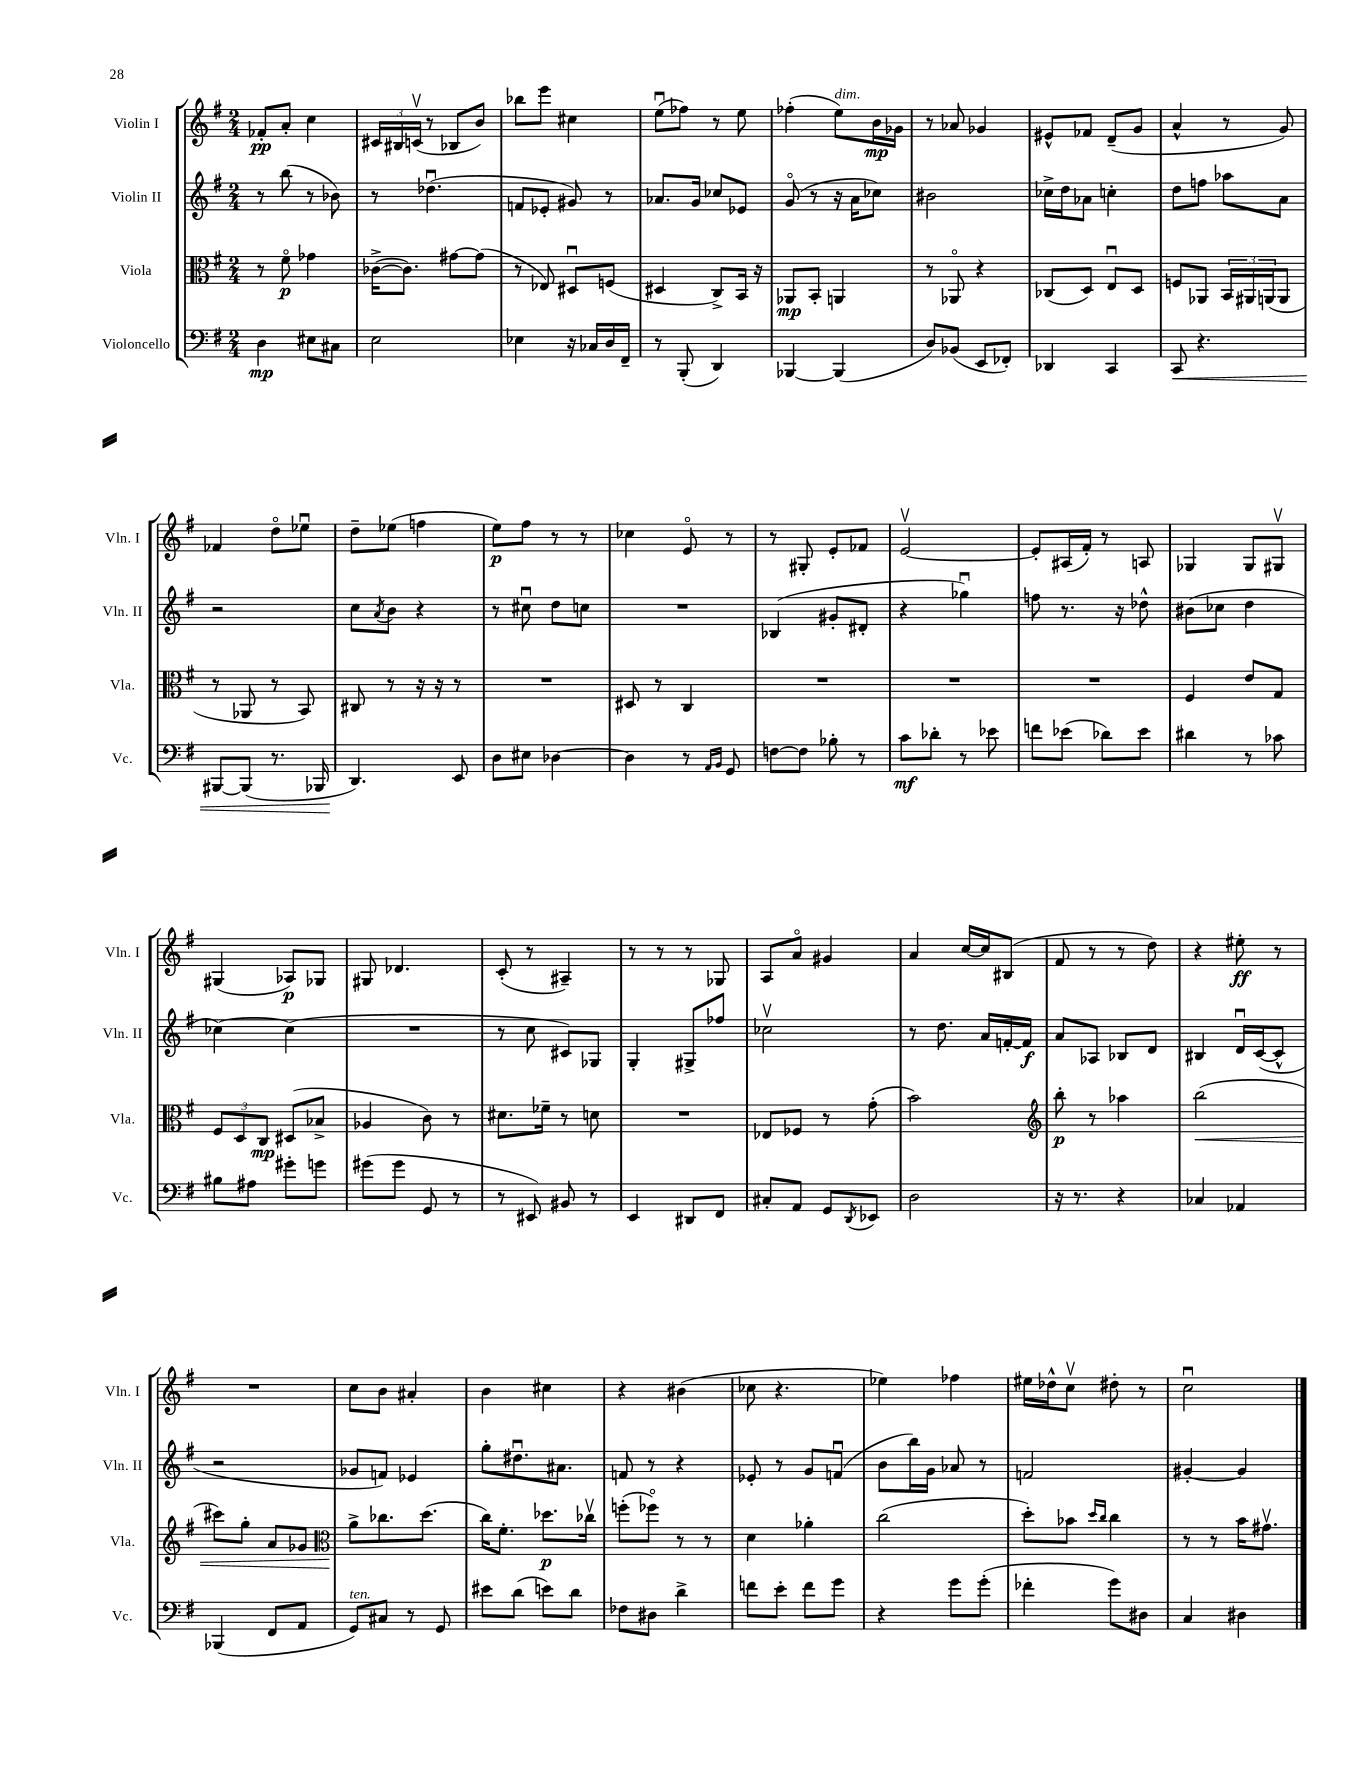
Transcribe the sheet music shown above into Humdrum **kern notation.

**kern	**dynam	**kern	**dynam	**kern	**dynam	**kern	**dynam
*part4	*part4	*part3	*part3	*part2	*part2	*part1	*part1
*staff4	*staff4	*staff3	*staff3	*staff2	*staff2	*staff1	*staff1
*I"Violoncello	*	*I"Viola	*	*I"Violin II	*	*I"Violin I	*
*I'Vc.	*	*I'Vla.	*	*I'Vln. II	*	*I'Vln. I	*
*clefF4	*	*clefC3	*	*clefG2	*	*clefG2	*
*k[f#]	*	*k[f#]	*	*k[f#]	*	*k[f#]	*
*M2/4	*	*M2/4	*	*M2/4	*	*M2/4	*
=1	=1	=1	=1	=1	=1	=1	=1
4D\	mp	8r	.	8r	.	8f-X'/L	pp
.	.	8f#\	p	(8bb\	.	8a'/J	.
8E#X\L	.	4g-X\	.	8r	.	4cc\	.
8C#X\J	.	.	.	8b-X\)	.	.	.
=2	=2	=2	=2	=2	=2	=2	=2
2E\	.	([16c-X^\KL	.	8r	.	24c#X/LL	.
.	.	.	.	.	.	24B#X/	.
.	.	8.c-\J])	.	.	.	.	.
.	.	.	.	.	.	(24cnv/JJ	.
.	.	.	.	(4.dd-Xu\	.	8r	.
.	.	[8g#X\L	.	.	.	8B-X/L	.
.	.	(8g#\J]	.	.	.	8b/J)	.
=3	=3	=3	=3	=3	=3	=3	=3
4E-X\	.	8r	.	8fn/L	.	8bb-X\L	.
.	.	8E-X/)	.	8e-X'/J	.	8eee\J	.
16r	.	8D#Xu/L	.	8g#X/)	.	4cc#X\	.
16C-X/LL	.	.	.	.	.	.	.
16D/	.	(8Fn/J	.	8r	.	.	.
16FF#~/JJ	.	.	.	.	.	.	.
=4	=4	=4	=4	=4	=4	=4	=4
8r	.	4D#X/	.	8.a-X/L	.	(8eeu\L	.
(8BBB'/	.	.	.	.	.	8ff-X\J)	.
.	.	.	.	16g/Jk	.	.	.
4DD/)	.	8C^/L)	.	8cc-X/L	.	8r	.
.	.	16BB/Jk	.	8e-X/J	.	8ee\	.
.	.	16r	.	.	.	.	.
=5	=5	=5	=5	=5	=5	=5	=5
[4BBB-X/	.	8AA-X/L	mp	(8g/	.	(4ff-X'\	.
.	.	8BB'/J	.	8r	.	.	.
!	!	!	!	!	!	!LO:TX:a:i:t=dim.	!
(4BBB-/]	.	4AAn/	.	16r	.	8ee\L)	.
.	.	.	.	16a\KL	.	.	.
.	.	.	.	8cc-X\J)	.	16b\L	mp
.	.	.	.	.	.	16g-X\JJ	.
=6	=6	=6	=6	=6	=6	=6	=6
8D/L)	.	8r	.	2b#X\	.	8r	.
(8BB-X/J	.	8AA-X/	.	.	.	8a-X/	.
8EE/L	.	4r	.	.	.	4g-X/	.
8FF-X'/J)	.	.	.	.	.	.	.
=7	=7	=7	=7	=7	=7	=7	=7
4DD-X/	.	(8C-X/L	.	16cc-X^\LL	.	8e#X^^/L	.
.	.	.	.	16dd\J	.	.	.
.	.	8D/J)	.	8a-X\J	.	8f-X/J	.
4CC/	.	8Eu/L	.	4ccn'\	.	(8d~/L	.
.	.	8D/J	.	.	.	8g/J	.
=8	=8	=8	=8	=8	=8	=8	=8
!	!LO:HP:b	!	!	!	!	!	!
8CC/	<	8Fn/L	.	8dd\L	.	4a^^/	.
4.r	.	8AA-X/J	.	8ffn\J	.	.	.
.	.	24BB/LL	.	8aa-X\L	.	8r	.
.	.	24AA#X/	.	.	.	.	.
.	.	(24AAn/J	.	.	.	.	.
.	.	8AA/J	.	8a\J	.	8g/)	.
!!LO:LB:g=z
=9	=9	=9	=9	=9	=9	=9	=9
[8BBB#X/L	.	8r	.	2r	.	4f-X/	.
(8BBB#/J]	.	8AA-X/	.	.	.	.	.
8.r	.	8r	.	.	.	8dd\L	.
.	.	8BB/)	.	.	.	8ee-Xu\J	.
16BBB-X/	.	.	.	.	.	.	.
=10	=10	=10	=10	=10	=10	=10	=10
4.DD/)	.	8C#X/	.	8cc\L	.	8dd~\L	.
.	.	.	.	8qa/	.	.	.
.	.	8r	.	8b\J	.	(8ee-X\J	.
.	.	16r	.	4r	.	4ffn\	.
.	.	16r	.	.	.	.	.
8EE/	[	8r	.	.	.	.	.
=11	=11	=11	=11	=11	=11	=11	=11
8D\L	.	2r	.	8r	.	8ee\L)	p
8E#X\J	.	.	.	8cc#Xu\	.	8ff#\J	.
[4D-X\	.	.	.	8dd\L	.	8r	.
.	.	.	.	8ccn\J	.	8r	.
=12	=12	=12	=12	=12	=12	=12	=12
4D-\]	.	8D#X/	.	2r	.	4cc-X\	.
.	.	8r	.	.	.	.	.
8r	.	4C/	.	.	.	8e/	.
16qqAA/LL	.	.	.	.	.	.	.
16qqBB/JJ	.	.	.	.	.	.	.
8GG/	.	.	.	.	.	8r	.
=13	=13	=13	=13	=13	=13	=13	=13
[8Fn\L	.	2r	.	(4B-X/	.	8r	.
8F\J]	.	.	.	.	.	8G#X'/	.
8B-X'\	.	.	.	8g#X'/L	.	8e'/L	.
8r	.	.	.	8d#X'/J	.	8f-X/J	.
=14	=14	=14	=14	=14	=14	=14	=14
8c\L	mf	2r	.	4r	.	[2ev/	.
8d-X'\J	.	.	.	.	.	.	.
8r	.	.	.	4gg-Xu\)	.	.	.
8e-X\	.	.	.	.	.	.	.
=15	=15	=15	=15	=15	=15	=15	=15
8fn\L	.	2r	.	8ffn\	.	8e'/L]	.
(8e-X\J	.	.	.	8.r	.	(16A#X/L	.
.	.	.	.	.	.	16f#'/JJ)	.
8d-X\L)	.	.	.	.	.	8r	.
.	.	.	.	16r	.	.	.
8e-\J	.	.	.	8dd-X^^\	.	8An/	.
=16	=16	=16	=16	=16	=16	=16	=16
4d#X\	.	4F#/	.	(8b#X\L	.	4G-X/	.
.	.	.	.	8cc-X\J	.	.	.
8r	.	8e/L	.	4dd\	.	8G-/L	.
8c-X\	.	8G/J	.	.	.	8G#Xv/J	.
!!LO:LB:g=z
=17	=17	=17	=17	=17	=17	=17	=17
8B#X\L	.	12F#/L	.	[4cc-X\)	.	(4G#X/	.
.	.	12D/	.	.	.	.	.
8A#X\J	.	.	.	.	.	.	.
.	.	12C/J	mp	.	.	.	.
8g#X'\L	.	(8D#X/L	.	(4cc-\]	.	8A-X/L)	p
8gn\J	.	8B-X^/J	.	.	.	8G-X/J	.
=18	=18	=18	=18	=18	=18	=18	=18
(8g#X\L	.	4A-X/	.	2r	.	8G#X/	.
8g#\J	.	.	.	.	.	4.d-X/	.
8GG/	.	8c\)	.	.	.	.	.
8r	.	8r	.	.	.	.	.
=19	=19	=19	=19	=19	=19	=19	=19
8r	.	8.d#X\L	.	8r	.	(8c'/	.
8EE#X/)	.	.	.	8cc\	.	8r	.
.	.	16f-X~\Jk	.	.	.	.	.
8BB#X/	.	8r	.	8c#X/L)	.	4A#X~/)	.
8r	.	8dn\	.	8G-X/J	.	.	.
=20	=20	=20	=20	=20	=20	=20	=20
4EE/	.	2r	.	4G'/	.	8r	.
.	.	.	.	.	.	8r	.
8DD#X/L	.	.	.	8G#X^/L	.	8r	.
8FF#/J	.	.	.	8ff-X/J	.	8G-X/	.
=21	=21	=21	=21	=21	=21	=21	=21
8C#X'/L	.	8E-X/L	.	2cc-Xv\	.	8A/L	.
8AA/J	.	8F-X/J	.	.	.	8a/J	.
8GG/L	.	8r	.	.	.	4g#X/	.
8qDD/	.	.	.	.	.	.	.
8EE-X/J	.	(8g'\	.	.	.	.	.
=22	=22	=22	=22	=22	=22	=22	=22
2D\	.	2b\)	.	8r	.	4a/	.
.	.	.	.	8.dd\	.	.	.
.	.	.	.	.	.	[16cc/LL	.
.	.	.	.	16a/LL	.	16cc/J]	.
.	.	.	.	[16fn'/	.	(8B#X/J	.
.	.	.	.	16f/JJ]	f	.	.
=23	=23	=23	=23	=23	=23	=23	=23
*	*	*clefG2	*	*	*	*	*
16r	.	8bb'\	p	8a/L	.	8f#/	.
8.r	.	.	.	.	.	.	.
.	.	8r	.	8A-X/J	.	8r	.
4r	.	4aa-X\	.	8B-X/L	.	8r	.
.	.	.	.	8d/J	.	8dd\)	.
=24	=24	=24	=24	=24	=24	=24	=24
!	!	!	!LO:HP:b	!	!	!	!
4C-X/	.	(2bb\	<	4B#X/	.	4r	.
4AA-X/	.	.	.	16du/LL	.	8ee#X'\	ff
.	.	.	.	([16c/J	.	.	.
.	.	.	.	8c^^/J]	.	8r	.
!!LO:LB:g=z
=25	=25	=25	=25	=25	=25	=25	=25
(4BBB-X/	.	8ccc#X\L)	.	2r	.	2r	.
.	.	8gg'\J	.	.	.	.	.
8FF#/L	.	8a/L	.	.	.	.	.
8AA/J	.	8g-X/J	.	.	.	.	.
=26	=26	=26	=26	=26	=26	=26	=26
*	*	*clefC3	*	*	*	*	*
!LO:TX:a:i:t=ten.	!	!	!	!	!	!	!
8GG/L)	.	8a^\L	.	8g-X/L	.	8cc\L	.
8C#X/J	.	8.cc-X\	[	8fn/J)	.	8b\J	.
8r	.	.	.	4e-X/	.	4a#X'/	.
.	.	(8.dd\J	.	.	.	.	.
8GG/	.	.	.	.	.	.	.
=27	=27	=27	=27	=27	=27	=27	=27
8e#X\L	.	16cc\KL)	.	8gg'\L	.	4b\	.
.	.	8.f#'\J	.	.	.	.	.
(8d\J	.	.	.	8.dd#Xu\	.	.	.
8en\L)	.	8.dd-X\L	p	.	.	4cc#X\	.
.	.	.	.	8.a#X\J	.	.	.
8d\J	.	.	.	.	.	.	.
.	.	16cc-Xv\Jk	.	.	.	.	.
=28	=28	=28	=28	=28	=28	=28	=28
8F-X\L	.	(8ffn'\L	.	8fn/	.	4r	.
8D#X\J	.	8ff-X\J)	.	8r	.	.	.
4d^\	.	8r	.	4r	.	(4b#X\	.
.	.	8r	.	.	.	.	.
=29	=29	=29	=29	=29	=29	=29	=29
8fn\L	.	4d\	.	8e-X'/	.	8cc-X\	.
8e'\J	.	.	.	8r	.	4.r	.
8f\L	.	4a-X'\	.	8g/L	.	.	.
8g\J	.	.	.	(8fnu/J	.	.	.
=30	=30	=30	=30	=30	=30	=30	=30
4r	.	(2cc\	.	8b\L	.	4ee-X\)	.
.	.	.	.	16bb\L)	.	.	.
.	.	.	.	16g\JJ	.	.	.
8g\L	.	.	.	8a-X/	.	4ff-X\	.
(8g'\J	.	.	.	8r	.	.	.
=31	=31	=31	=31	=31	=31	=31	=31
4f-X'\	.	8dd'\L)	.	2fn/	.	16ee#X\LL	.
.	.	.	.	.	.	16dd-X^^\J	.
.	.	8b-X\J	.	.	.	8ccv\J	.
.	.	16qqdd/LL	.	.	.	.	.
.	.	16qqcc/JJ	.	.	.	.	.
8g\L)	.	4cc\	.	.	.	8dd#X'\	.
8D#X\J	.	.	.	.	.	8r	.
=32	=32	=32	=32	=32	=32	=32	=32
4C/	.	8r	.	[4g#X'/	.	2ccu\	.
.	.	8r	.	.	.	.	.
4D#X\	.	16b\KL	.	4g#/]	.	.	.
.	.	8.g#Xv\J	.	.	.	.	.
==	==	==	==	==	==	==	==
*-	*-	*-	*-	*-	*-	*-	*-
